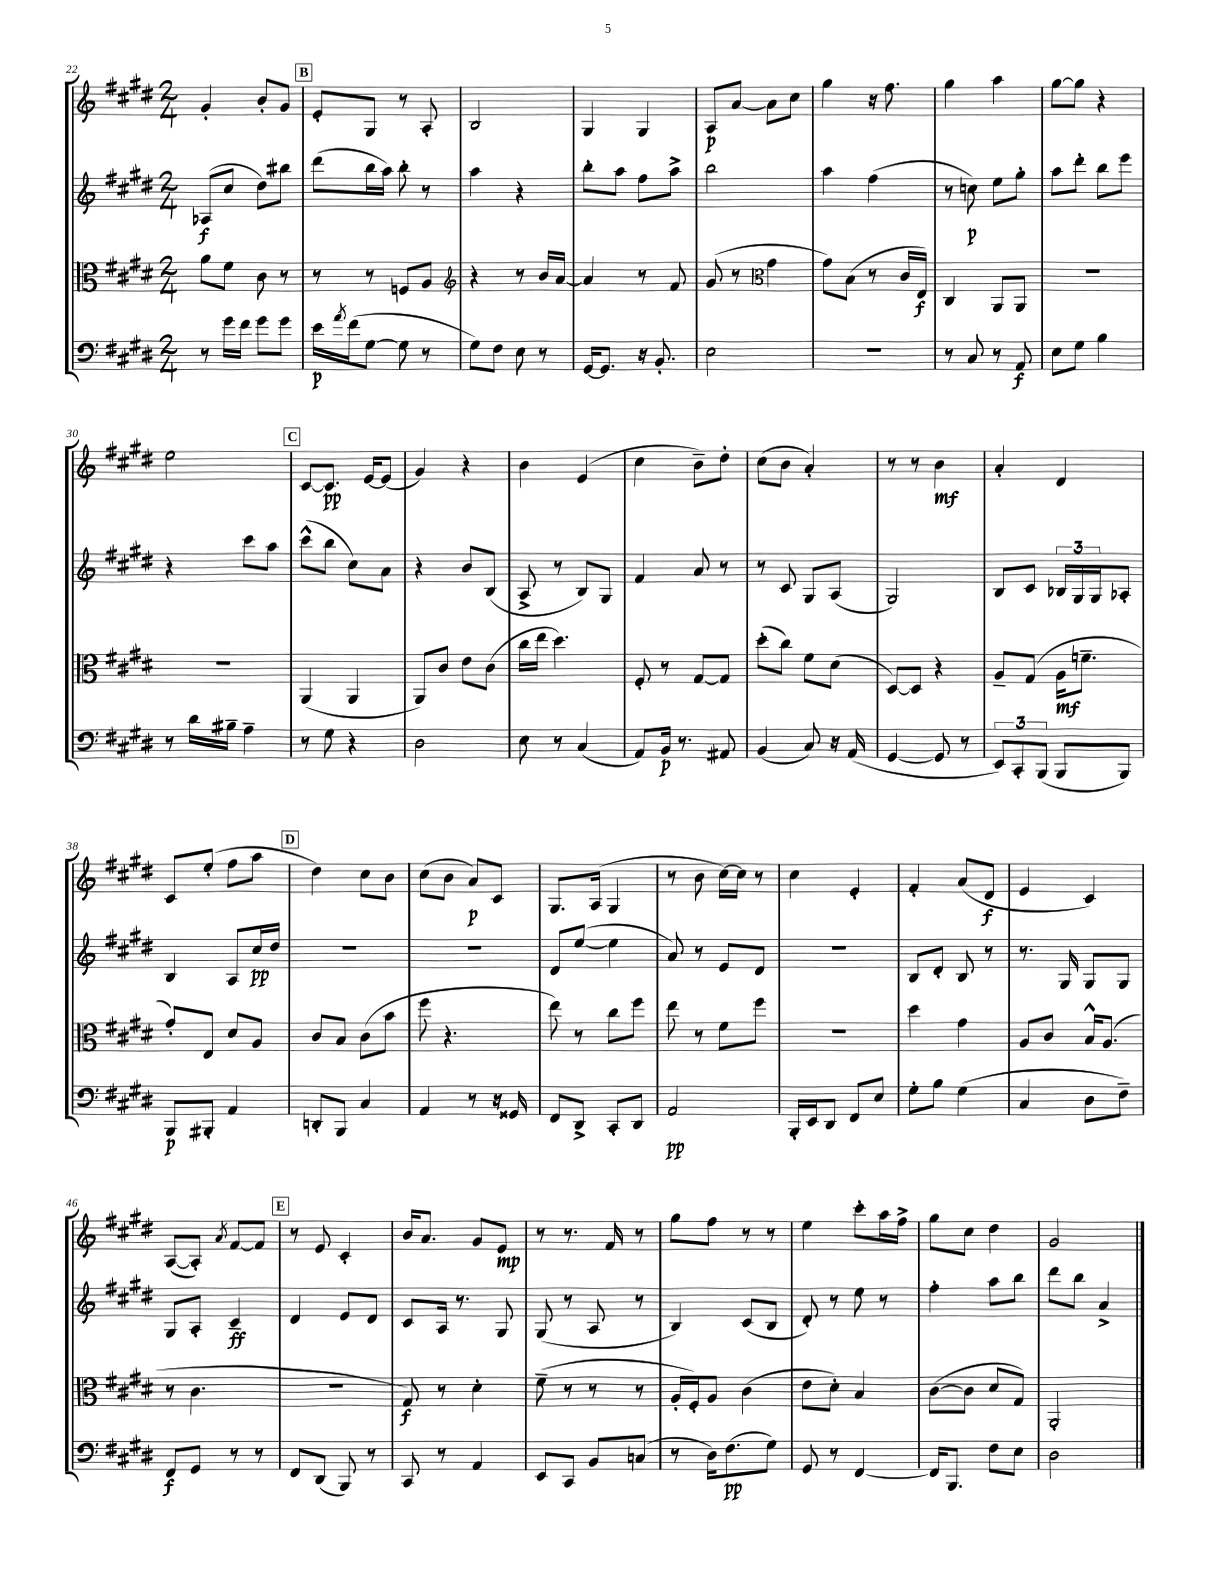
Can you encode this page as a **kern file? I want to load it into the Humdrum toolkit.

**kern	**dynam	**kern	**dynam	**kern	**dynam	**kern	**dynam
*part4	*part4	*part3	*part3	*part2	*part2	*part1	*part1
*staff4	*staff4	*staff3	*staff3	*staff2	*staff2	*staff1	*staff1
*clefF4	*	*clefC3	*	*clefG2	*	*clefG2	*
*k[f#c#g#d#]	*	*k[f#c#g#d#]	*	*k[f#c#g#d#]	*	*k[f#c#g#d#]	*
*M2/4	*	*M2/4	*	*M2/4	*	*M2/4	*
=22	=22	=22	=22	=22	=22	=22	=22
8r	.	8a\L	.	(8A-X/L	f	4g#'/	.
16g#\LL	.	8f#\J	.	8cc#/J	.	.	.
16f#\JJ	.	.	.	.	.	.	.
8g#\L	.	8c#\	.	8dd#\L)	.	8b'/L	.
8g#\J	.	8r	.	8bb#X\J	.	8g#/J	.
!!LO:REH:place=s1:t=B
=23	=23	=23	=23	=23	=23	=23	=23
16e\LL	p	8r	.	(8ddd#\L	.	8e'/L	.
8qa/	.	.	.	.	.	.	.
(16f#\J	.	.	.	.	.	.	.
[8G#\J	.	8r	.	16bb\L	.	8G#/J	.
.	.	.	.	16aa\JJ)	.	.	.
8G#\]	.	8Fn/L	.	8bb'\	.	8r	.
8r	.	8A/J	.	8r	.	8A'/	.
=24	=24	=24	=24	=24	=24	=24	=24
*	*	*clefG2	*	*	*	*	*
8G#\L)	.	4r	.	4aa\	.	2B/	.
8F#\J	.	.	.	.	.	.	.
8E\	.	8r	.	4r	.	.	.
8r	.	16b/LL	.	.	.	.	.
.	.	[16a/JJ	.	.	.	.	.
=25	=25	=25	=25	=25	=25	=25	=25
[16GG#/KL	.	4a/]	.	8bb'\L	.	4G#/	.
8.GG#/J]	.	.	.	.	.	.	.
.	.	.	.	8aa\J	.	.	.
16r	.	8r	.	8ff#\L	.	4G#/	.
8.BB'/	.	.	.	.	.	.	.
.	.	8f#/	.	8aa^\J	.	.	.
=26	=26	=26	=26	=26	=26	=26	=26
2E\	.	(8g#/	.	2bb\	.	8A/L	p
.	.	8r	.	.	.	[8a/J	.
*	*	*clefC3	*	*	*	*	*
.	.	4g#\	.	.	.	8a\L]	.
.	.	.	.	.	.	8cc#\J	.
=27	=27	=27	=27	=27	=27	=27	=27
2r	.	8g#\L)	.	4aa\	.	4gg#\	.
.	.	(8B\J	.	.	.	.	.
.	.	8r	.	(4ff#\	.	16r	.
.	.	.	.	.	.	8.ff#\	.
.	.	16c#/LL	.	.	.	.	.
.	.	16E/JJ)	f	.	.	.	.
=28	=28	=28	=28	=28	=28	=28	=28
8r	.	4C#/	.	8r	.	4gg#\	.
8C#/	.	.	.	8ccn\)	p	.	.
8r	.	8AA/L	.	8ee\L	.	4aa\	.
8AA/	f	8AA/J	.	8gg#'\J	.	.	.
=29	=29	=29	=29	=29	=29	=29	=29
8E\L	.	2r	.	8aa\L	.	[8gg#\L	.
8G#\J	.	.	.	8ddd#'\J	.	8gg#\J]	.
4B\	.	.	.	8bb\L	.	4r	.
.	.	.	.	8eee\J	.	.	.
!!LO:LB:g=z
=30	=30	=30	=30	=30	=30	=30	=30
8r	.	2r	.	4r	.	2ee\	.
16d#\LL	.	.	.	.	.	.	.
16B#X~\JJ	.	.	.	.	.	.	.
4A~\	.	.	.	8ccc#\L	.	.	.
.	.	.	.	8aa\J	.	.	.
!!LO:REH:place=s1:t=C
=31	=31	=31	=31	=31	=31	=31	=31
8r	.	(4AA/	.	(8ccc#^^\L	.	[8c#/L	.
8G#\	.	.	.	8bb\J	.	8.c#/J]	pp
4r	.	4AA/	.	8cc#\L)	.	.	.
.	.	.	.	.	.	[16e/KL	.
.	.	.	.	8a\J	.	(8e/J]	.
=32	=32	=32	=32	=32	=32	=32	=32
2D#\	.	8AA/L)	.	4r	.	4g#/)	.
.	.	8c#/J	.	.	.	.	.
.	.	8e\L	.	8b/L	.	4r	.
.	.	(8c#\J	.	(8B/J	.	.	.
=33	=33	=33	=33	=33	=33	=33	=33
8E\	.	16cc#\LL	.	8A^/	.	4b\	.
.	.	16ee\JJ	.	.	.	.	.
8r	.	4.dd#\)	.	8r	.	.	.
(4C#/	.	.	.	8B/L)	.	(4e/	.
.	.	.	.	8G#/J	.	.	.
=34	=34	=34	=34	=34	=34	=34	=34
8AA/L)	.	8F#'/	.	4f#/	.	4cc#\	.
16BB/Jk	p	8r	.	.	.	.	.
8.r	.	.	.	.	.	.	.
.	.	[8G#/L	.	8a/	.	8b~\L)	.
8AA#X/	.	8G#/J]	.	8r	.	8dd#'\J	.
=35	=35	=35	=35	=35	=35	=35	=35
(4BB/	.	(8dd#'\L	.	8r	.	(8cc#\L	.
.	.	8cc#\J)	.	8c#/	.	8b\J	.
8C#/)	.	8f#\L	.	8G#/L	.	4a'/)	.
16r	.	(8d#\J	.	(8A/J	.	.	.
(16AA/	.	.	.	.	.	.	.
=36	=36	=36	=36	=36	=36	=36	=36
[4GG#/	.	[8D#/L)	.	2G#/)	.	8r	.
.	.	8D#/J]	.	.	.	8r	.
8GG#/]	.	4r	.	.	.	4b\	mf
8r	.	.	.	.	.	.	.
=37	=37	=37	=37	=37	=37	=37	=37
12EE/L)	.	8A~/L	.	8B/L	.	4a'/	.
12CC#'/	.	.	.	.	.	.	.
.	.	(8G#/J	.	8c#/J	.	.	.
(12BBB/J	.	.	.	.	.	.	.
8BBB/L	.	16A\KL	mf	24B-X/LL	.	4d#/	.
.	.	.	.	24G#/	.	.	.
.	.	8.fn~\J	.	.	.	.	.
.	.	.	.	24G#/J	.	.	.
8BBB/J)	.	.	.	8A-X'/J	.	.	.
!!LO:LB:g=z
=38	=38	=38	=38	=38	=38	=38	=38
8BBB/L	p	8g#'/L)	.	4B/	.	8c#/L	.
8BBB#X'/J	.	8E/J	.	.	.	(8ee'/J	.
4AA/	.	8d#/L	.	8A/L	.	8ff#\L	.
.	.	8A/J	.	16cc#/L	pp	8aa\J	.
.	.	.	.	16dd#/JJ	.	.	.
!!LO:REH:place=s1:t=D
=39	=39	=39	=39	=39	=39	=39	=39
8DDn'/L	.	8c#/L	.	2r	.	4dd#\)	.
8BBB/J	.	8B/J	.	.	.	.	.
4C#/	.	(8c#\L	.	.	.	8cc#\L	.
.	.	8b\J	.	.	.	8b\J	.
=40	=40	=40	=40	=40	=40	=40	=40
4AA/	.	8ff#\	.	2r	.	(8cc#\L	.
.	.	4.r	.	.	.	8b\J	.
8r	.	.	.	.	.	8a/L)	p
16r	.	.	.	.	.	8c#/J	.
16GG##X/	.	.	.	.	.	.	.
=41	=41	=41	=41	=41	=41	=41	=41
8FF#/L	.	8ee\)	.	8d#/L	.	8.G#/L	.
8DD#^/J	.	8r	.	([8ee/J	.	.	.
.	.	.	.	.	.	(16A/Jk	.
8CC#'/L	.	8cc#\L	.	4ee\]	.	4G#/	.
8DD#/J	.	8ff#\J	.	.	.	.	.
=42	=42	=42	=42	=42	=42	=42	=42
2AA/	pp	8ee\	.	8a/)	.	8r	.
.	.	8r	.	8r	.	8b\	.
.	.	8f#\L	.	8e/L	.	[16cc#\LL)	.
.	.	.	.	.	.	16cc#\JJ]	.
.	.	8ff#\J	.	8d#/J	.	8r	.
=43	=43	=43	=43	=43	=43	=43	=43
16BBB'/LL	.	2r	.	2r	.	4cc#\	.
16EE/J	.	.	.	.	.	.	.
8DD#/J	.	.	.	.	.	.	.
8FF#/L	.	.	.	.	.	4e'/	.
8E/J	.	.	.	.	.	.	.
=44	=44	=44	=44	=44	=44	=44	=44
8G#'\L	.	4dd#\	.	8B/L	.	4f#'/	.
8B\J	.	.	.	8d#'/J	.	.	.
(4G#\	.	4g#\	.	8B/	.	(8a/L	.
.	.	.	.	8r	.	8d#/J	f
=45	=45	=45	=45	=45	=45	=45	=45
4C#/	.	8A/L	.	8.r	.	4e/	.
.	.	8c#/J	.	.	.	.	.
.	.	.	.	16G#/	.	.	.
8D#\L	.	16B^^/KL	.	8G#/L	.	4c#/)	.
.	.	(8.A/J	.	.	.	.	.
8F#~\J)	.	.	.	8G#/J	.	.	.
!!LO:LB:g=z
=46	=46	=46	=46	=46	=46	=46	=46
8FF#/L	f	8r	.	8G#/L	.	([8A/L	.
8GG#/J	.	4.c#\	.	8A'/J	.	8A'/J])	.
.	.	.	.	.	.	8qa/	.
8r	.	.	.	4c#~/	ff	[8f#/L	.
8r	.	.	.	.	.	8f#/J]	.
!!LO:REH:place=s1:t=E
=47	=47	=47	=47	=47	=47	=47	=47
8FF#/L	.	2r	.	4d#/	.	8r	.
(8DD#/J	.	.	.	.	.	8e/	.
8BBB/)	.	.	.	8e/L	.	4c#'/	.
8r	.	.	.	8d#/J	.	.	.
=48	=48	=48	=48	=48	=48	=48	=48
8CC#/	.	8G#/)	f	8c#/L	.	16b/KL	.
.	.	.	.	.	.	8.a/J	.
8r	.	8r	.	16A/Jk	.	.	.
.	.	.	.	8.r	.	.	.
4AA/	.	4d#'\	.	.	.	8g#/L	.
.	.	.	.	8G#/	.	8e/J	mp
=49	=49	=49	=49	=49	=49	=49	=49
8EE/L	.	(8f#~\	.	(8G#/	.	8r	.
8CC#/J	.	8r	.	8r	.	8.r	.
8BB/L	.	8r	.	8A/	.	.	.
.	.	.	.	.	.	16f#/	.
(8Cn/J	.	8r	.	8r	.	8r	.
=50	=50	=50	=50	=50	=50	=50	=50
8r	.	16A'/LL	.	4B/)	.	8gg#\L	.
.	.	16F#'/J)	.	.	.	.	.
16D#\KL)	.	8A/J	.	.	.	8ff#\J	.
(8.F#\	pp	.	.	.	.	.	.
.	.	(4c#\	.	(8c#/L	.	8r	.
8G#\J)	.	.	.	8B/J	.	8r	.
=51	=51	=51	=51	=51	=51	=51	=51
8GG#/	.	8e\L	.	8d#'/)	.	4ee\	.
8r	.	8d#'\J)	.	8r	.	.	.
[4FF#/	.	4B/	.	8ee\	.	8ccc#'\L	.
.	.	.	.	8r	.	16aa\L	.
.	.	.	.	.	.	16ff#^\JJ	.
=52	=52	=52	=52	=52	=52	=52	=52
16FF#/KL]	.	([8c#\L	.	4ff#'\	.	8gg#\L	.
8.BBB/J	.	.	.	.	.	.	.
.	.	8c#\J]	.	.	.	8cc#\J	.
8F#\L	.	8d#/L	.	8aa\L	.	4dd#\	.
8E\J	.	8G#/J)	.	8bb\J	.	.	.
=53	=53	=53	=53	=53	=53	=53	=53
2D#\	.	2AA'/	.	8ddd#\L	.	2g#/	.
.	.	.	.	8bb\J	.	.	.
.	.	.	.	4a^/	.	.	.
==	==	==	==	==	==	==	==
*-	*-	*-	*-	*-	*-	*-	*-
